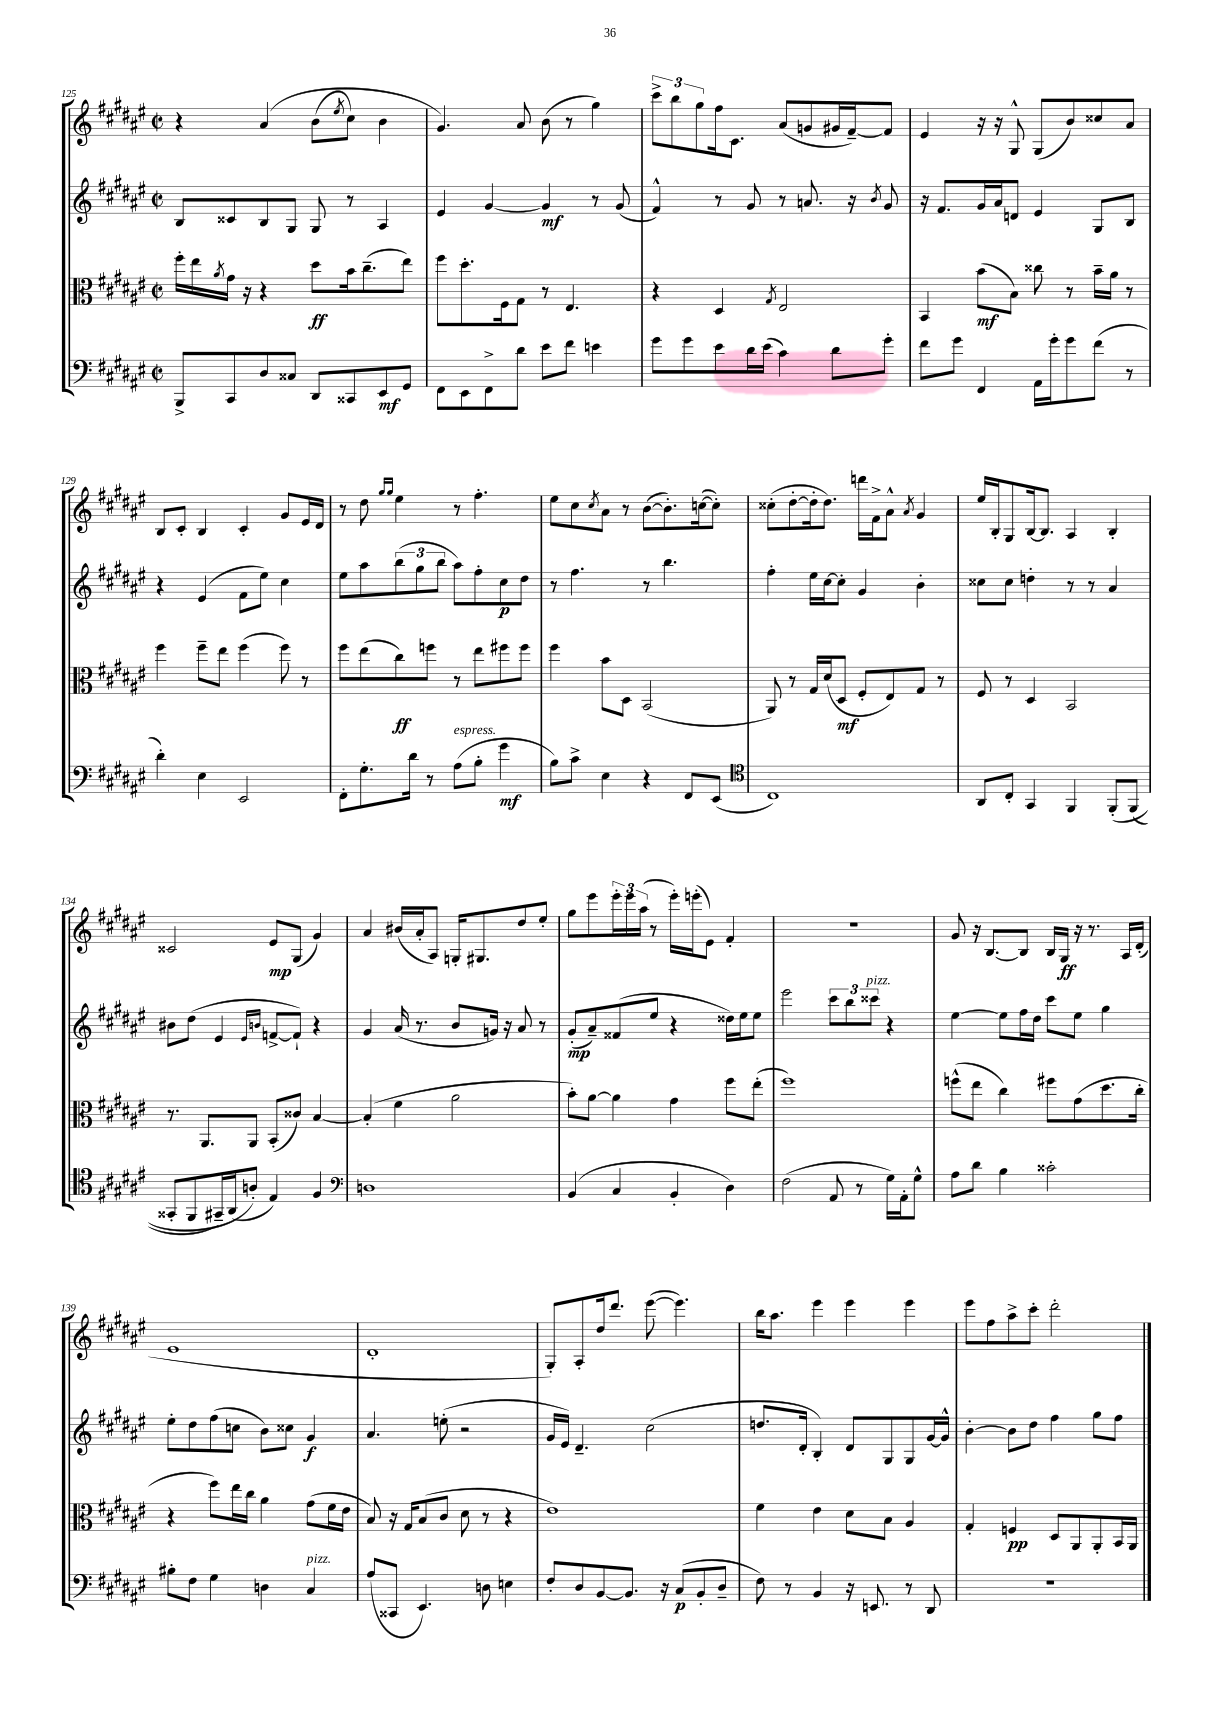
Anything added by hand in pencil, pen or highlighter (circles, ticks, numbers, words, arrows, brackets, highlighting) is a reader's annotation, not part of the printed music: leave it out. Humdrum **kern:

**kern	**kern	**kern	**kern
*staff4	*staff3	*staff2	*staff1
*clefF4	*clefC3	*clefG2	*clefG2
*k[f#c#g#d#a#e#]	*k[f#c#g#d#a#e#]	*k[f#c#g#d#a#e#]	*k[f#c#g#d#a#e#]
*M2/2	*M2/2	*M2/2	*M2/2
*met(c|)	*met(c|)	*met(c|)	*met(c|)
8BBB^	16ff#'	8B	4r
.	16ee#	.	.
.	8qa#	.	.
8CC#	16g#	8c##	.
.	16r	.	.
8D#	4r	8B	&(4a#
8C##	.	8G#	.
8DD#	8dd#	8G#	(8b
.	.	.	8qee#
8CC##	16b	8r	8cc#)
.	(8.cc#~	.	.
8EE#	.	4A#	4b
8GG#	8ee#)	.	.
=	=	=	=
8FF#	8ff#	4e#	4.g#&)
8EE#	8.dd#'	.	.
8FF#^	.	[4g#	.
.	16F#	.	.
8d#	8G#	.	8a#
8e#	8r	4g#]	(8b
8f#	4.E#	.	8r
4e	.	8r	4gg#)
.	.	(8g#	.
=	=	=	=
8g#	4r	4f#^^)	12ccc#^
.	.	.	12bb
8g#	.	.	.
.	.	.	12gg#
8e#	4D#	8r	16ff#
.	.	.	8.c#
16d#	.	8g#	.
(16e#	.	.	.
.	8qG#	.	.
4c#)	2E#	8r	(8a#
.	.	8.a	8g
8d#	.	.	16g#
.	.	16r	[16f#~)
.	.	8qb	.
8g#'	.	8g#	8f#]
=	=	=	=
8f#	4BB	16r	4e#
.	.	8.f#	.
8g#	.	.	.
4FF#	(8b	16g#	16r
.	.	16a#	16r
.	8B)	8d	8G#^^
16AA#	8cc##	4e#	(8G#
16g#'	.	.	.
8g#	8r	.	8b)
(8f#	16b~	8G#	8cc##
.	16a#	.	.
8r	8r	8B	8a#
=	=	=	=
4d#')	4ff#	4r	8B
.	.	.	8c#'
4E#	8ff#~	(4e#	4B
.	8ee#	.	.
2EE#	(4ff#	8f#	4c#'
.	.	8ee#)	.
.	8ff#)	4cc#	8g#
.	8r	.	16e#
.	.	.	16d#
=	=	=	=
8FF#'	8ff#	8ee#	8r
8.G#'	(8ee#	8aa#	8dd#
.	.	.	16qqgg#
.	.	.	16qqgg#
.	8cc#)	(12bb	4ee#
16d#	.	.	.
.	.	12gg#	.
8r	8ff	.	.
.	.	12bb	.
(8A#	8r	8aa#)	8r
8B'	8ee#	8ff#'	4.ff#'
4g#	8ff#	8cc#	.
.	8ff#	8dd#	.
=	=	=	=
8B)	4ff#	8r	8ee#
8c#^	.	4.ff#	8cc#
.	.	.	8qcc#
4E#	8b	.	8a#
.	8D#	.	8r
4r	(2BB	8r	([8b
.	.	4.bb	8.b'])
8FF#	.	.	.
.	.	.	([16cc
(8EE#	.	.	8cc'])
=	=	=	=
*clefC4	*	*	*
1C#)	8AA#)	4ff#'	(8cc##'
.	8r	.	[8dd#'
.	16G#	16ee#	16dd#']
.	(16d#	[16cc#	8.dd#)
.	8D#	8cc#']	.
.	8F#'	4g#	16ddd
.	.	.	16f#^
.	8E#)	.	8a#^^
.	.	.	8qa#
.	8G#	4b'	4g#
.	8r	.	.
=	=	=	=
8AA#	8F#	8cc##	16ee#
.	.	.	16B'
8C#'	8r	8cc##	8G#
4GG#	4D#	4dd'	[16B
.	.	.	8.B]
4FF#	2BB	8r	4A#
.	.	8r	.
&(8FF#'	.	4a#	4B'
(8FF#	.	.	.
=	=	=	=
8GG##'	8.r	8b#	2c##
8FF#	.	(8dd#	.
.	8.AA#	.	.
16GG#~)	.	4e#	.
(16AA#	.	.	.
8A'&)	8AA#	.	.
.	.	16qqe#	.
.	.	16qqb	.
4E#)	(8BB'	[8f^	8e#
.	8c##)	8f`])	(8G#
4F#	[4B	4r	4g#)
=	=	=	=
*clefF4	*	*	*
1D	(4B']	4g#	4a#
.	4f#	(16a#	(16b#
.	.	8.r	16a#'
.	.	.	8A#)
.	2a#	8b	16G'
.	.	.	8.G#
.	.	16g)	.
.	.	16r	.
.	.	8a#	8dd#
.	.	8r	8ee#'
=	=	=	=
(4BB	8b')	(8g#'	8gg#
.	[8a#	8a#~)	8eee#
4C#	4a#]	(8f##	24eee#'
.	.	.	24eee#
.	.	.	(24aa#
.	.	8ee#	8r
4BB'	4g#	4r	16eee#')
.	.	.	(16eee'
.	.	.	8e#)
4D#)	8ff#	16dd##)	4f#'
.	.	16ee#	.
.	(8ee#'	8ee#	.
=	=	=	=
(2F#	1ff#)	2eee#	1r
8AA#	.	12ccc#	.
.	.	12bb	.
8r	.	.	.
.	.	12ccc##	.
16G#)	.	4r	.
16AA#'	.	.	.
8G#^^	.	.	.
=	=	=	=
8A#	(8ff^^	[4ee#	8g#
8d#	8ee#	.	16r
.	.	.	[8.B
4B	4cc#)	8ee#]	.
.	.	16ff#	8B]
.	.	16dd#	.
2c##'	8ff#	8ccc#	16B
.	.	.	16G#
.	(8g#	8ee#	16r
.	.	.	8.r
.	8.dd#	4gg#	.
.	.	.	16A#
.	16cc#'	.	(16d#'
=	=	=	=
8B#'	4r	8ee#'	1e#
8F#	.	8dd#	.
4G#	8ff#)	(8ff#	.
.	16ee#	8cc	.
.	16cc#	.	.
4D	4a#	8b)	.
.	.	8cc##	.
4C#	(8g#	4g#	.
.	16f#	.	.
.	16e#	.	.
=	=	=	=
(8A#	8B)	4.a#	1d#'
8CC##	16r	.	.
.	16G#	.	.
4.EE#)	(8B	.	.
.	8c#	(8ee'	.
.	8d#	2r	.
8D	8r	.	.
4E	4r	.	.
=	=	=	=
8F#'	1e#)	16g#	8G#')
.	.	16e#)	.
8D#	.	4.d#~	8A#'
[8BB	.	.	16dd#
.	.	.	8.ddd#
8.BB]	.	.	.
.	.	(2cc#	([8eee#
16r	.	.	.
(8C#	.	.	4.eee#])
8BB'	.	.	.
8D#~	.	.	.
=	=	=	=
8F#)	4f#	8.dd	16bb
.	.	.	8.aa#
8r	.	.	.
.	.	16d#'	.
4BB	4e#	4B')	4eee#
16r	8d#	8d#	4eee#
8.EE	.	.	.
.	8B	8G#	.
8r	4A#	8G#	4eee#
8DD#	.	[16g#	.
.	.	16g#^^]	.
=	=	=	=
1r	4G#'	[4b'	8eee#
.	.	.	8ff#
.	4F	8b]	8aa#^
.	.	8dd#	8ccc#'
.	8D#	4ff#	2ddd#'
.	8AA#	.	.
.	8AA#'	8gg#	.
.	16BB	8ff#	.
.	16AA#	.	.
==	==	==	==
*-	*-	*-	*-
